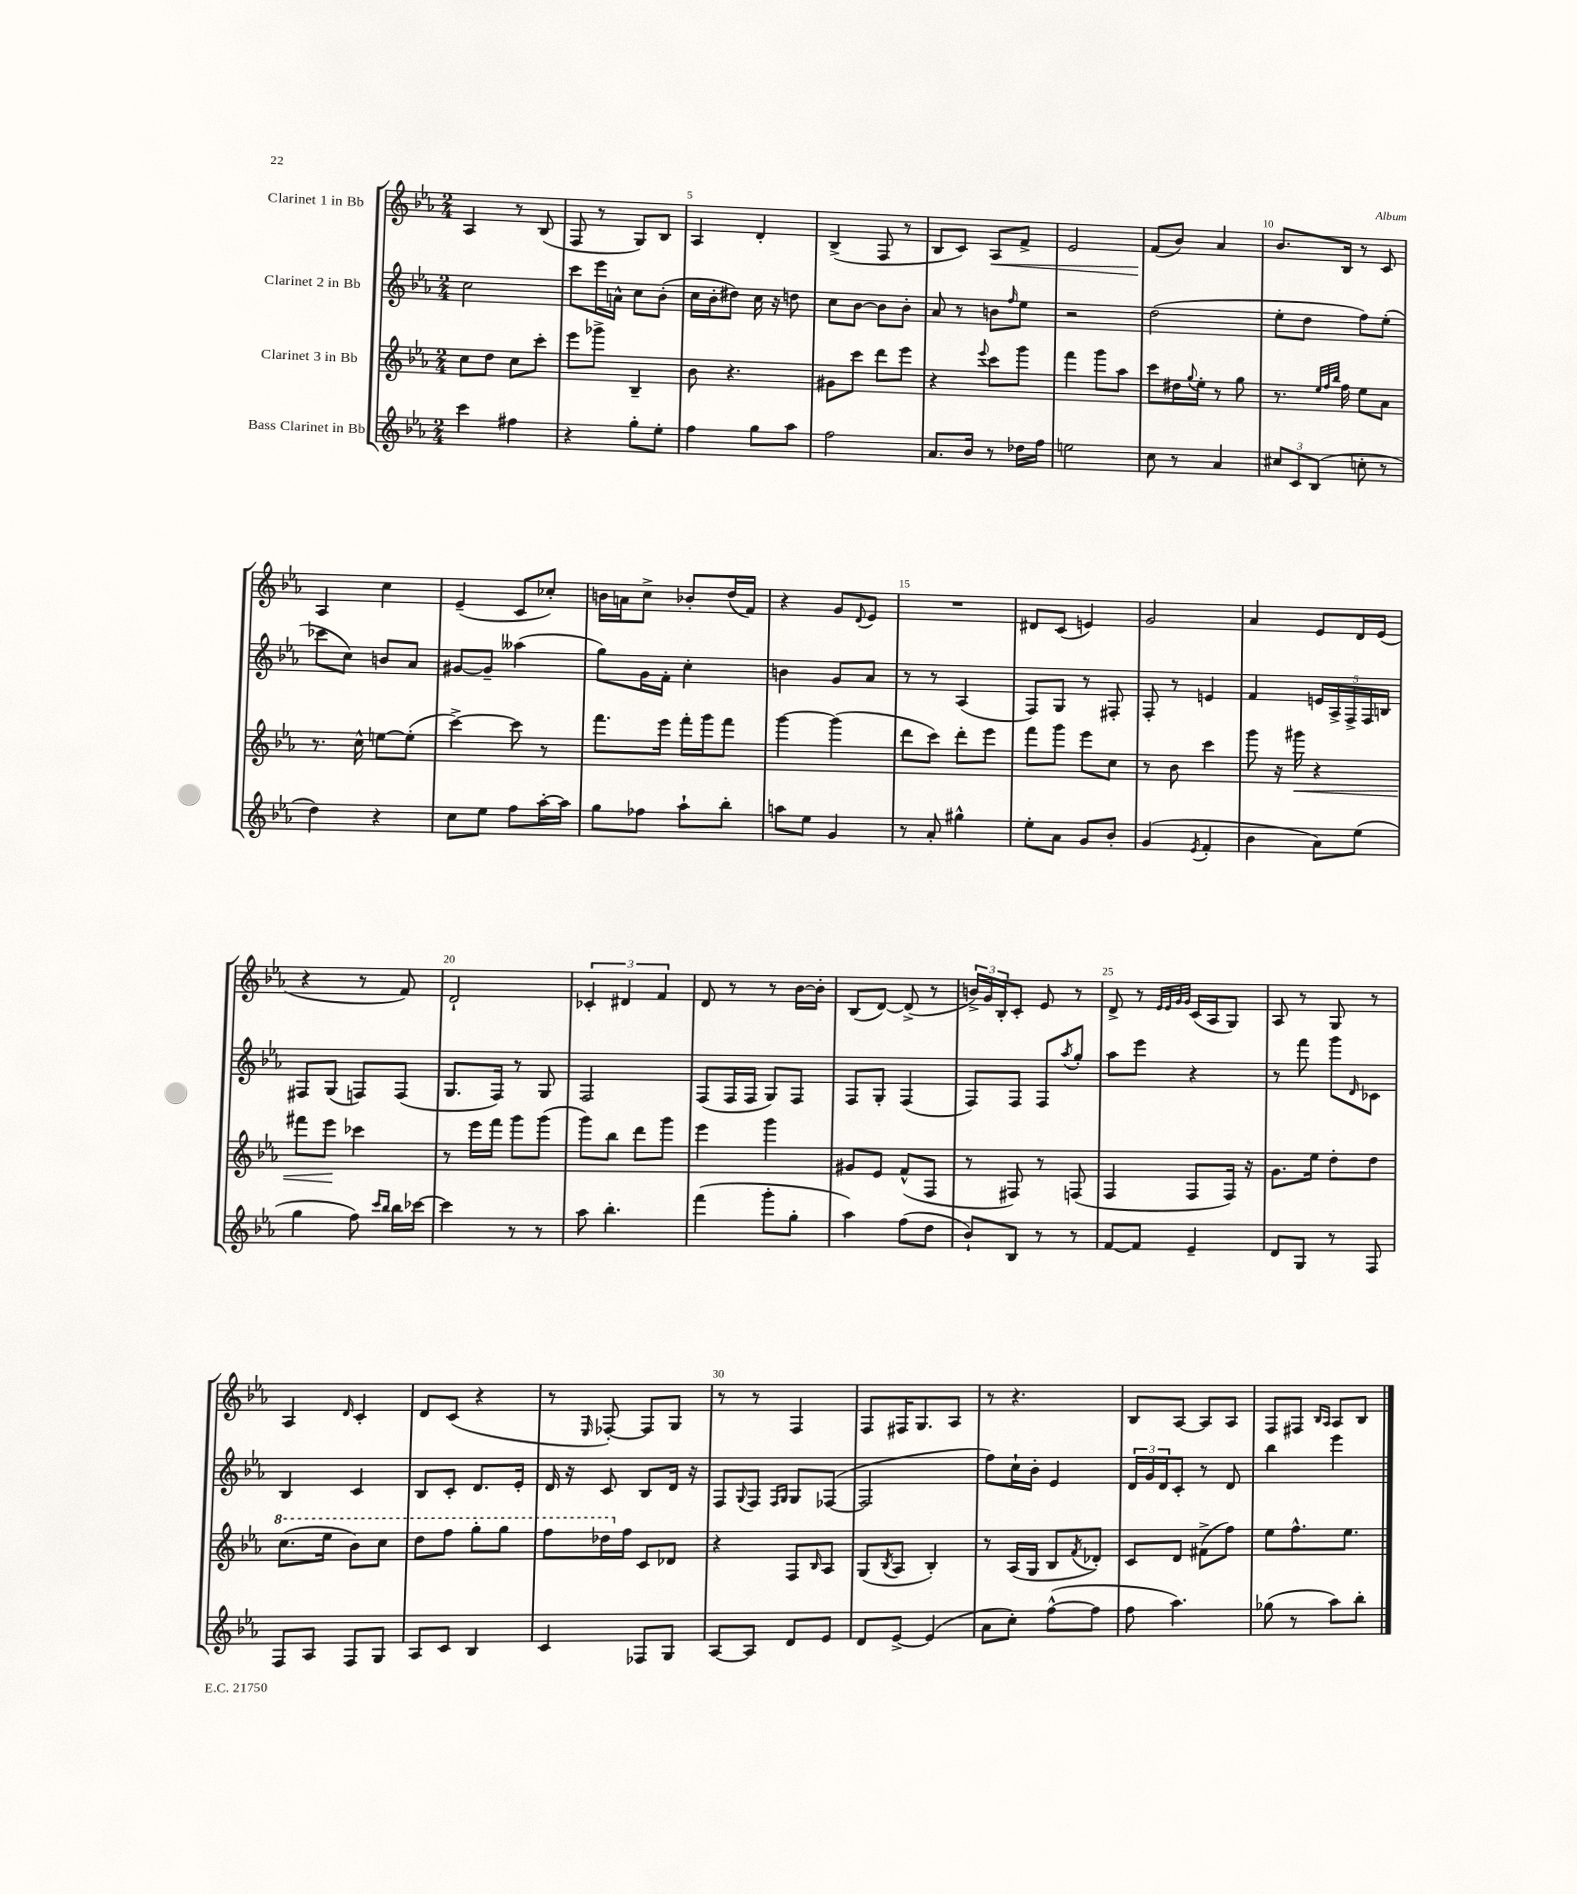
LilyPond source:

<<
\new StaffGroup <<
\new Staff = "s0" \with { instrumentName = "Clarinet 1 in Bb" } {
    \clef treble \key ees \major \numericTimeSignature \time 2/4
    aes4 r8 bes8( |
    f8 r8 g8) bes8 |
    aes4 d'4-. |
    bes4->( f8 r8 |
    bes8 c'8) aes8\< f'8-> |
    ees'2 |
    f'8\!( bes'8) aes'4 |
    bes'8. bes16 r8 c'8 |
    aes4 c''4 |
    ees'4--( c'8 ces''8-.) |
    b'16 a'16 c''8-> bes'8-. d''16( f'16) |
    r4 g'8 \appoggiatura { d'8 } ees'8 |
    R2 |
    dis'8 c'8( e'4) |
    g'2 |
    aes'4 ees'8 d'16 ees'16( |
    r4 r8 f'8) |
    d'2-! |
    \tuplet 3/2 { ces'4-. dis'4 f'4 } |
    d'8 r8 r8 bes'16~ bes'16-. |
    bes8( d'8~) d'8->( r8 |
    \tuplet 3/2 { b'16->) g'16 bes16-. } c'8-. ees'8 r8 |
    d'8-> r8 \grace { ees'32 ees'32 g'32 g'32 } c'16( aes16 g8) |
    aes8 r8 g8 r8 |
    aes4 \grace { d'16 } c'4-. |
    d'8 c'8( r4 |
    r8 \grace { ees16 } fes8~-.) fes8 g8 |
    r8 r8 f4 |
    f8 fis16 g8. aes8 |
    r8 r4. |
    bes8 aes8~ aes8 aes8 |
    f8 fis8 \grace { bes16 aes16 } aes8 bes8 \bar "|." |
}
\new Staff = "s1" \with { instrumentName = "Clarinet 2 in Bb" } {
    \clef treble \key ees \major \numericTimeSignature \time 2/4
    c''2 |
    c'''8 ees'''16 a'16-^ c''8 bes'8-.( |
    c''16 bes'16-. dis''8) c''16 r16 d''8 |
    c''8 bes'8~ bes'8 bes'8-. |
    aes'8 r8 b'8 \grace { f''16 } ees''8 |
    r2 |
    d''2( |
    ees''8-. d''8 f''8) ees''8-.( |
    ces'''8 c''8) b'8 aes'8 |
    gis'8~ gis'8-- aeses''4( |
    g''8) g'16 f'16-. c''4-. |
    b'4 g'8 aes'8 |
    r8 r8 aes4( |
    f8) g8 r8 fis8-. |
    f8-. r8 e'4 |
    f'4 \tuplet 5/4 { e'16 aes16-> f16-> f16 b16 } |
    fis8 g8( f8) f8( |
    g8. f16) r8 g8 |
    f2 |
    f8( f16 f16 g8) f8 |
    f8 g8-. f4( |
    f8) f8 f8 \acciaccatura { aes''8 } g''8-. |
    aes''8 ees'''8 r4 |
    r8 f'''8 g'''8 \grace { d'16 } ces'8 |
    bes4 c'4 |
    bes8 c'8-. d'8. ees'16-. |
    d'16 r16 c'8 bes8 d'16 r16 |
    f8 \appoggiatura { g8 } f8 \grace { f16 g16 } g8 fes8~( |
    fes2 |
    f''8) c''16-! bes'16-. ees'4 |
    \tuplet 3/2 { d'16 g'16 d'16 } c'8-. r8 d'8 |
    bes''4 ees'''4 \bar "|." |
}
\new Staff = "s2" \with { instrumentName = "Clarinet 3 in Bb" } {
    \clef treble \key ees \major \numericTimeSignature \time 2/4
    c''8 d''8 c''8 c'''8-. |
    ees'''8 ges'''8-> bes4-- |
    bes'8 r4. |
    gis'8 c'''8 d'''8 ees'''8 |
    r4 \appoggiatura { ees'''8 } c'''8 g'''8 |
    f'''4 g'''8 aes''8 |
    c'''8 dis''16 \appoggiatura { g''8 } ees''16-. r8 g''8 |
    r8. \grace { ees''32 f''32 bes''32 } f''16 ees''8 aes'8 |
    r8. c''16-^ e''8~ e''8-.( |
    c'''4~->) c'''8 r8 |
    f'''8. ees'''16 f'''16-. g'''16 f'''8 |
    g'''4~ g'''4( |
    d'''8 c'''8) d'''8-. ees'''8 |
    f'''8 g'''8 ees'''8 c''8 |
    r8 bes'8 c'''4 |
    g'''8 r16 gis'''16\< r4 |
    fis'''8 ees'''8\! ces'''4 |
    r8 ees'''16 f'''16 g'''8 g'''8( |
    g'''8) bes''8 d'''8 g'''8 |
    ees'''4 g'''4 |
    gis'8 ees'8 f'8-^( f8 |
    r8 fis8) r8 f8( |
    f4 f8 f16) r16 |
    g'8. ees''16 d''8-. d''8 |
    \ottava #1 c'''8.( ees'''16 bes''8) c'''8 |
    d'''8 f'''8 g'''8-. g'''8 |
    f'''8 des'''16 \ottava #0 f''16 c'8 des'8 |
    r4 f8 \grace { bes16 } aes8 |
    g8( \acciaccatura { bes8 } aes8 bes4-.) |
    r8 aes16( g16 bes8 \acciaccatura { f'8 } des'8-.) |
    c'8 d'8 fis'8->( f''8) |
    ees''8 f''8.-^ ees''8. \bar "|." |
}
\new Staff = "s3" \with { instrumentName = "Bass Clarinet in Bb" } {
    \clef treble \key ees \major \numericTimeSignature \time 2/4
    c'''4 fis''4 |
    r4 g''8-. ees''8-. |
    f''4 g''8 aes''8 |
    f''2 |
    aes'8. bes'16 r8 des''16 f''16 |
    e''2 |
    c''8 r8 aes'4 |
    \tuplet 3/2 { cis''8 c'8 bes8( } c''8-. r8 |
    d''4) r4 |
    c''8 ees''8 f''8 aes''16~-. aes''16 |
    g''8 fes''8 aes''8-! bes''8-. |
    a''8 ees''8 g'4 |
    r8 aes'8-. gis''4-^ |
    ees''8-. aes'8 g'8 bes'8-. |
    g'4( \acciaccatura { ees'8 } f'4-. |
    bes'4 aes'8) ees''8( |
    g''4 f''8) \grace { c'''16 bes''16 } bes''16 ces'''16~ |
    ces'''4 r8 r8 |
    aes''8 bes''4.-. |
    f'''4( g'''8-. g''8-. |
    aes''4) f''8( d''8 |
    bes'8-!) bes8 r8 r8 |
    f'8~ f'8 ees'4-- |
    d'8 g8 r8 f8 |
    f8 aes8 f8 g8 |
    aes8 c'8 bes4 |
    c'4 fes8 g8 |
    aes8~ aes8 d'8 ees'8 |
    d'8 ees'8~-> ees'4( |
    aes'8 c''8-.) f''8~-^( f''8 |
    f''8 aes''4.) |
    ges''8( r8 aes''8) bes''8-. \bar "|." |
}
>>
>>
\layout { \context { \Score currentBarNumber = #3 \override BarNumber.break-visibility = ##(#f #t #t) barNumberVisibility = #(every-nth-bar-number-visible 5) } }
